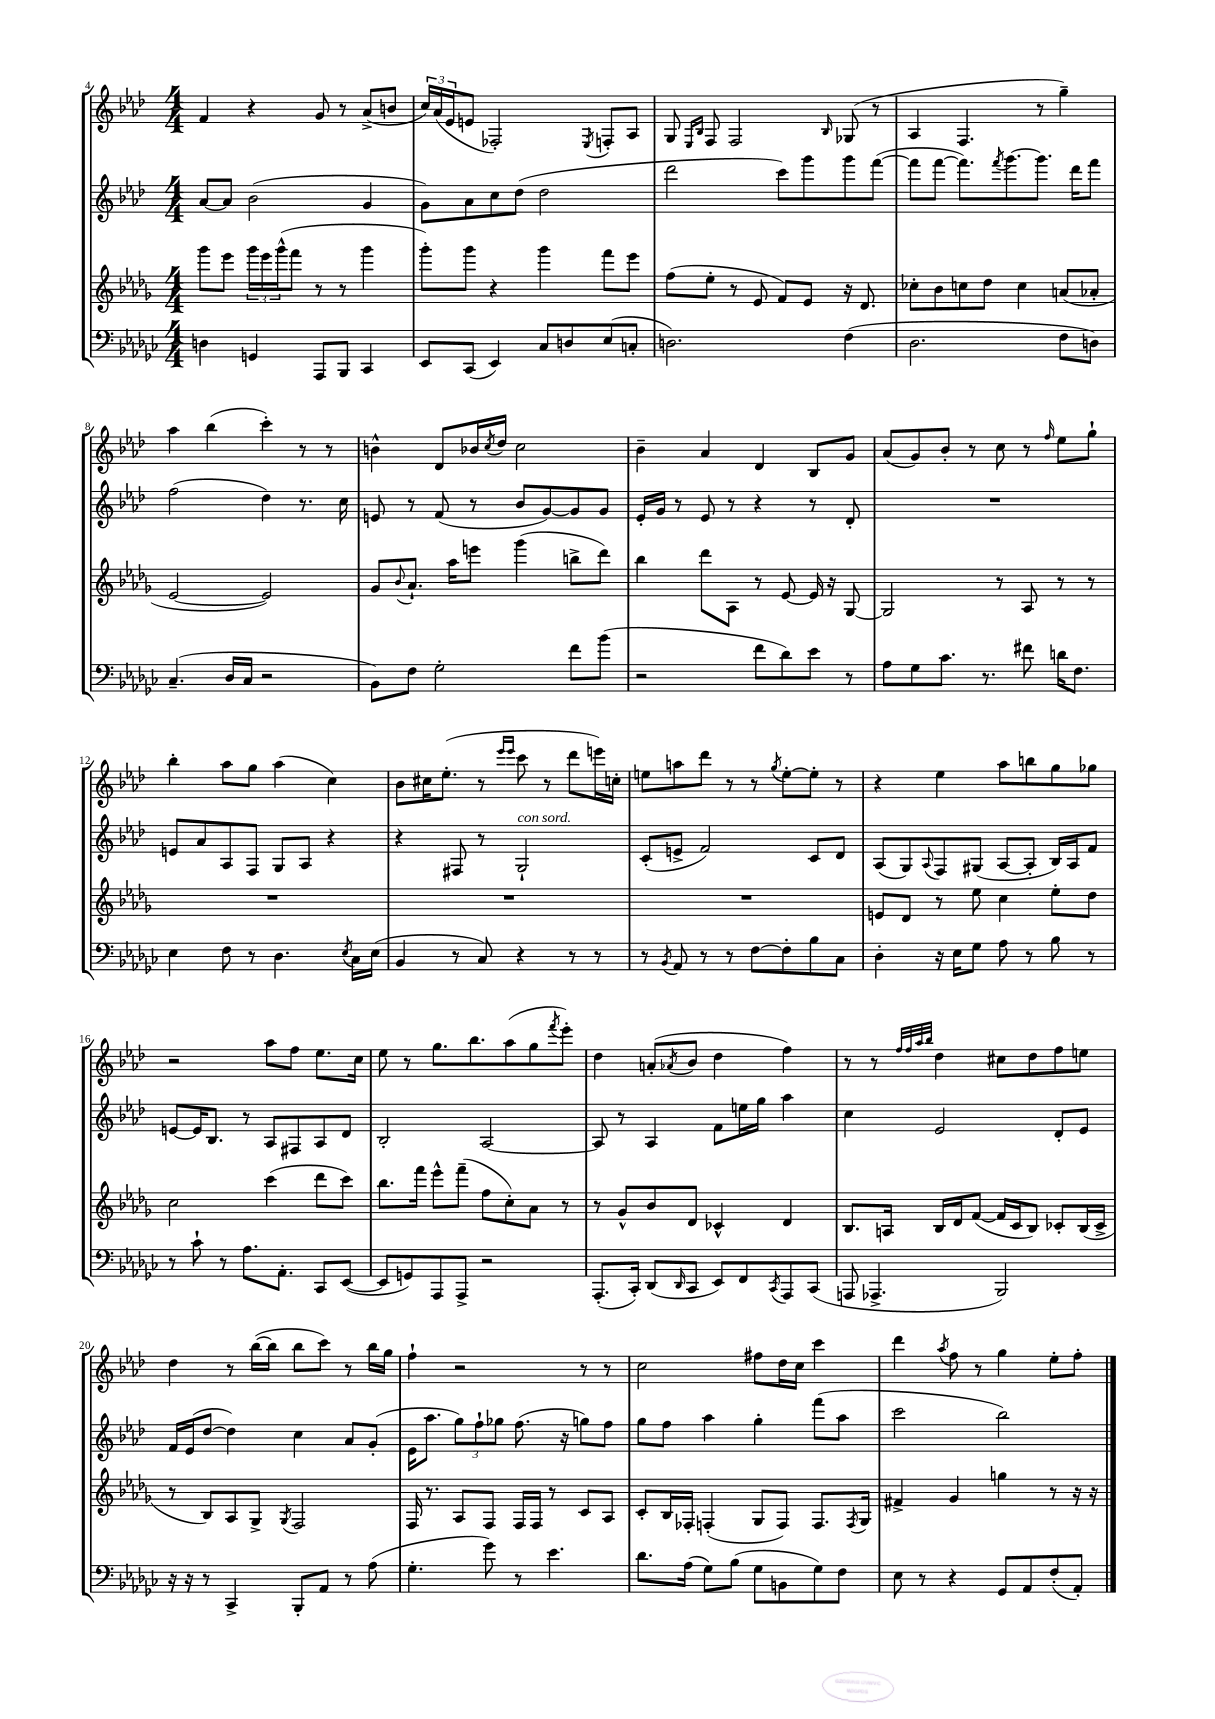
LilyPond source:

<<
\new StaffGroup <<
\new Staff = "s0" {
    \clef treble \key aes \major \numericTimeSignature \time 4/4
    f'4 r4 g'8 r8 aes'8->( b'8 |
    \tuplet 3/2 { c''16) aes'16( ees'16 } e'8 fes2-.) \acciaccatura { ees8 } f8-. aes8 |
    g8 \grace { ees16 bes16 } f8 f2 \grace { bes16 } ges8( r8 |
    aes4 f4. r8 g''4--) |
    aes''4 bes''4( c'''4-.) r8 r8 |
    b'4-^ des'8 bes'16 \acciaccatura { c''8 } des''16 c''2 |
    bes'4-- aes'4 des'4 bes8 g'8 |
    aes'8( g'8) bes'8-. r8 c''8 r8 \grace { f''16 } ees''8 g''8-! |
    bes''4-. aes''8 g''8 aes''4( c''4) |
    bes'8 cis''16 ees''8.-.( r8 \grace { ees'''16 ees'''16 } c'''8 r8 des'''8 e'''16) c''16-. |
    e''8 a''8 des'''8 r8 r8 \acciaccatura { g''8 } e''8~-. e''8-. r8 |
    r4 ees''4 aes''8 b''8 g''8 ges''8 |
    r2 aes''8 f''8 ees''8. c''16 |
    ees''8 r8 g''8. bes''8. aes''8( g''8 \acciaccatura { f'''8 } ees'''8-.) |
    des''4 a'8-.( \acciaccatura { aes'8 } bes'8 des''4 f''4) |
    r8 r8 \grace { f''32 f''32 aes''32 bes''32 } des''4 cis''8 des''8 f''8 e''8 |
    des''4 r8 bes''16~( bes''16 bes''8 c'''8) r8 bes''16 g''16 |
    f''4-! r2 r8 r8 |
    c''2 fis''8 des''16 c''16 c'''4 |
    des'''4 \acciaccatura { aes''8 } f''8 r8 g''4 ees''8-. f''8-. \bar "|." |
}
\new Staff = "s1" {
    \clef treble \key aes \major \numericTimeSignature \time 4/4
    aes'8~ aes'8 bes'2( g'4 |
    g'8) aes'8 c''8 des''8( des''2 |
    des'''2 c'''8) g'''8 g'''8 f'''8~( |
    f'''8 f'''8~ f'''8.) \acciaccatura { f'''8 } g'''8.~ g'''8. des'''16 f'''8 |
    f''2( des''4) r8. c''16 |
    e'8 r8 f'8( r8 bes'8 g'8~) g'8 g'8 |
    ees'16-. g'16 r8 ees'8 r8 r4 r8 des'8-. |
    R1 |
    e'8 aes'8 aes8 f8 g8 aes8 r4 |
    r4 fis8 r8 g2-!^\markup { \italic "con sord." } |
    c'8-.( e'8-> f'2) c'8 des'8 |
    aes8( g8) \appoggiatura { aes8 } f8 gis8( aes8~ aes8-. bes16) aes16 f'8 |
    e'8~ e'16 bes8. r8 aes8 fis8 aes8 des'8 |
    bes2-. aes2~ |
    aes8 r8 aes4 f'8 e''16 g''16 aes''4 |
    c''4 ees'2 des'8-. ees'8 |
    f'16 ees'16( des''8~ des''4) c''4 aes'8 g'8-.( |
    ees'16 aes''8. \tuplet 3/2 { g''8) f''8-! ges''8 } f''8.( r16 g''8) f''8 |
    g''8 f''8 aes''4 g''4-. f'''8( aes''8 |
    c'''2 bes''2) \bar "|." |
}
\new Staff = "s2" {
    \clef treble \key des \major \numericTimeSignature \time 4/4
    ges'''8 ees'''8 \tuplet 3/2 { ges'''16 ees'''16 ges'''16-^( } f'''8 r8 r8 ges'''4 |
    ges'''8-.) ges'''8 r4 ges'''4 f'''8 ees'''8 |
    f''8( ees''8-. r8 ees'8 f'8) ees'8 r16 des'8. |
    ces''8-. bes'8 c''8 des''8 c''4 a'8( aes'8-. |
    ees'2~ ees'2) |
    ges'8 \appoggiatura { bes'8 } aes'8.-! aes''16 e'''8 ges'''4( b''8-> des'''8) |
    bes''4 des'''8 aes8 r8 ees'8~ ees'16 r16 ges8~ |
    ges2 r8 aes8 r8 r8 |
    R1 |
    R1 |
    R1 |
    e'8 des'8 r8 ees''8 c''4 ees''8-. des''8 |
    c''2 c'''4( des'''8 c'''8) |
    bes''8. f'''16 ees'''8-^ f'''8--( f''8 c''8-.) aes'8 r8 |
    r8 ges'8-^ bes'8 des'8 ces'4-^ des'4 |
    bes8. a16 bes16 des'16 f'8~( f'16 c'16 bes8) ces'8-. bes16( ces'16-> |
    r8 bes8) aes8 ges8-> \acciaccatura { ges8 } f2 |
    f16 r8. aes8 f8 f16 f16 r8 c'8 aes8 |
    c'8-. bes16 fes16-. f4-.( ges8 f8) f8. \acciaccatura { f8 } ges16 |
    fis'4-> ges'4 g''4 r8 r16 r16 \bar "|." |
}
\new Staff = "s3" {
    \clef bass \key ges \major \numericTimeSignature \time 4/4
    d4 g,4 aes,,8 bes,,8 ces,4 |
    ees,8 ces,8( ees,4) ces8 d8 ees8( c8-. |
    d2.) f4( |
    des2. f8 d8) |
    ces4.--( des16 ces16 r2 |
    bes,8) f8 ges2-. f'8 bes'8( |
    r2 f'8 des'8) ees'8 r8 |
    aes8 ges8 ces'8. r8. fis'8 d'16 f8. |
    ees4 f8 r8 des4. \acciaccatura { ees8 } ces16 ees16( |
    bes,4 r8 ces8) r4 r8 r8 |
    r8 \acciaccatura { bes,8 } aes,8 r8 r8 f8~ f8-. bes8 ces8 |
    des4-. r16 ees16 ges8 aes8 r8 bes8 r8 |
    r8 ces'8-! r8 aes8. aes,8.-. ces,8 ees,8~( |
    ees,8 g,8) aes,,8 aes,,8-> r2 |
    aes,,8.-.( ces,16-.) des,8( \grace { des,16 } ces,8 ees,8) f,8 \acciaccatura { ces,8 } aes,,8 ces,8( |
    a,,8 aes,,4.-> bes,,2) |
    r16 r16 r8 ces,4-> bes,,8-. aes,8 r8 aes8( |
    ges4.-. ges'8) r8 ees'4. |
    des'8. aes16( ges8) bes8( ges8 b,8 ges8) f8 |
    ees8 r8 r4 ges,8 aes,8 f8-.( aes,8-.) \bar "|." |
}
>>
>>
\layout { \context { \Score currentBarNumber = #4 } }
